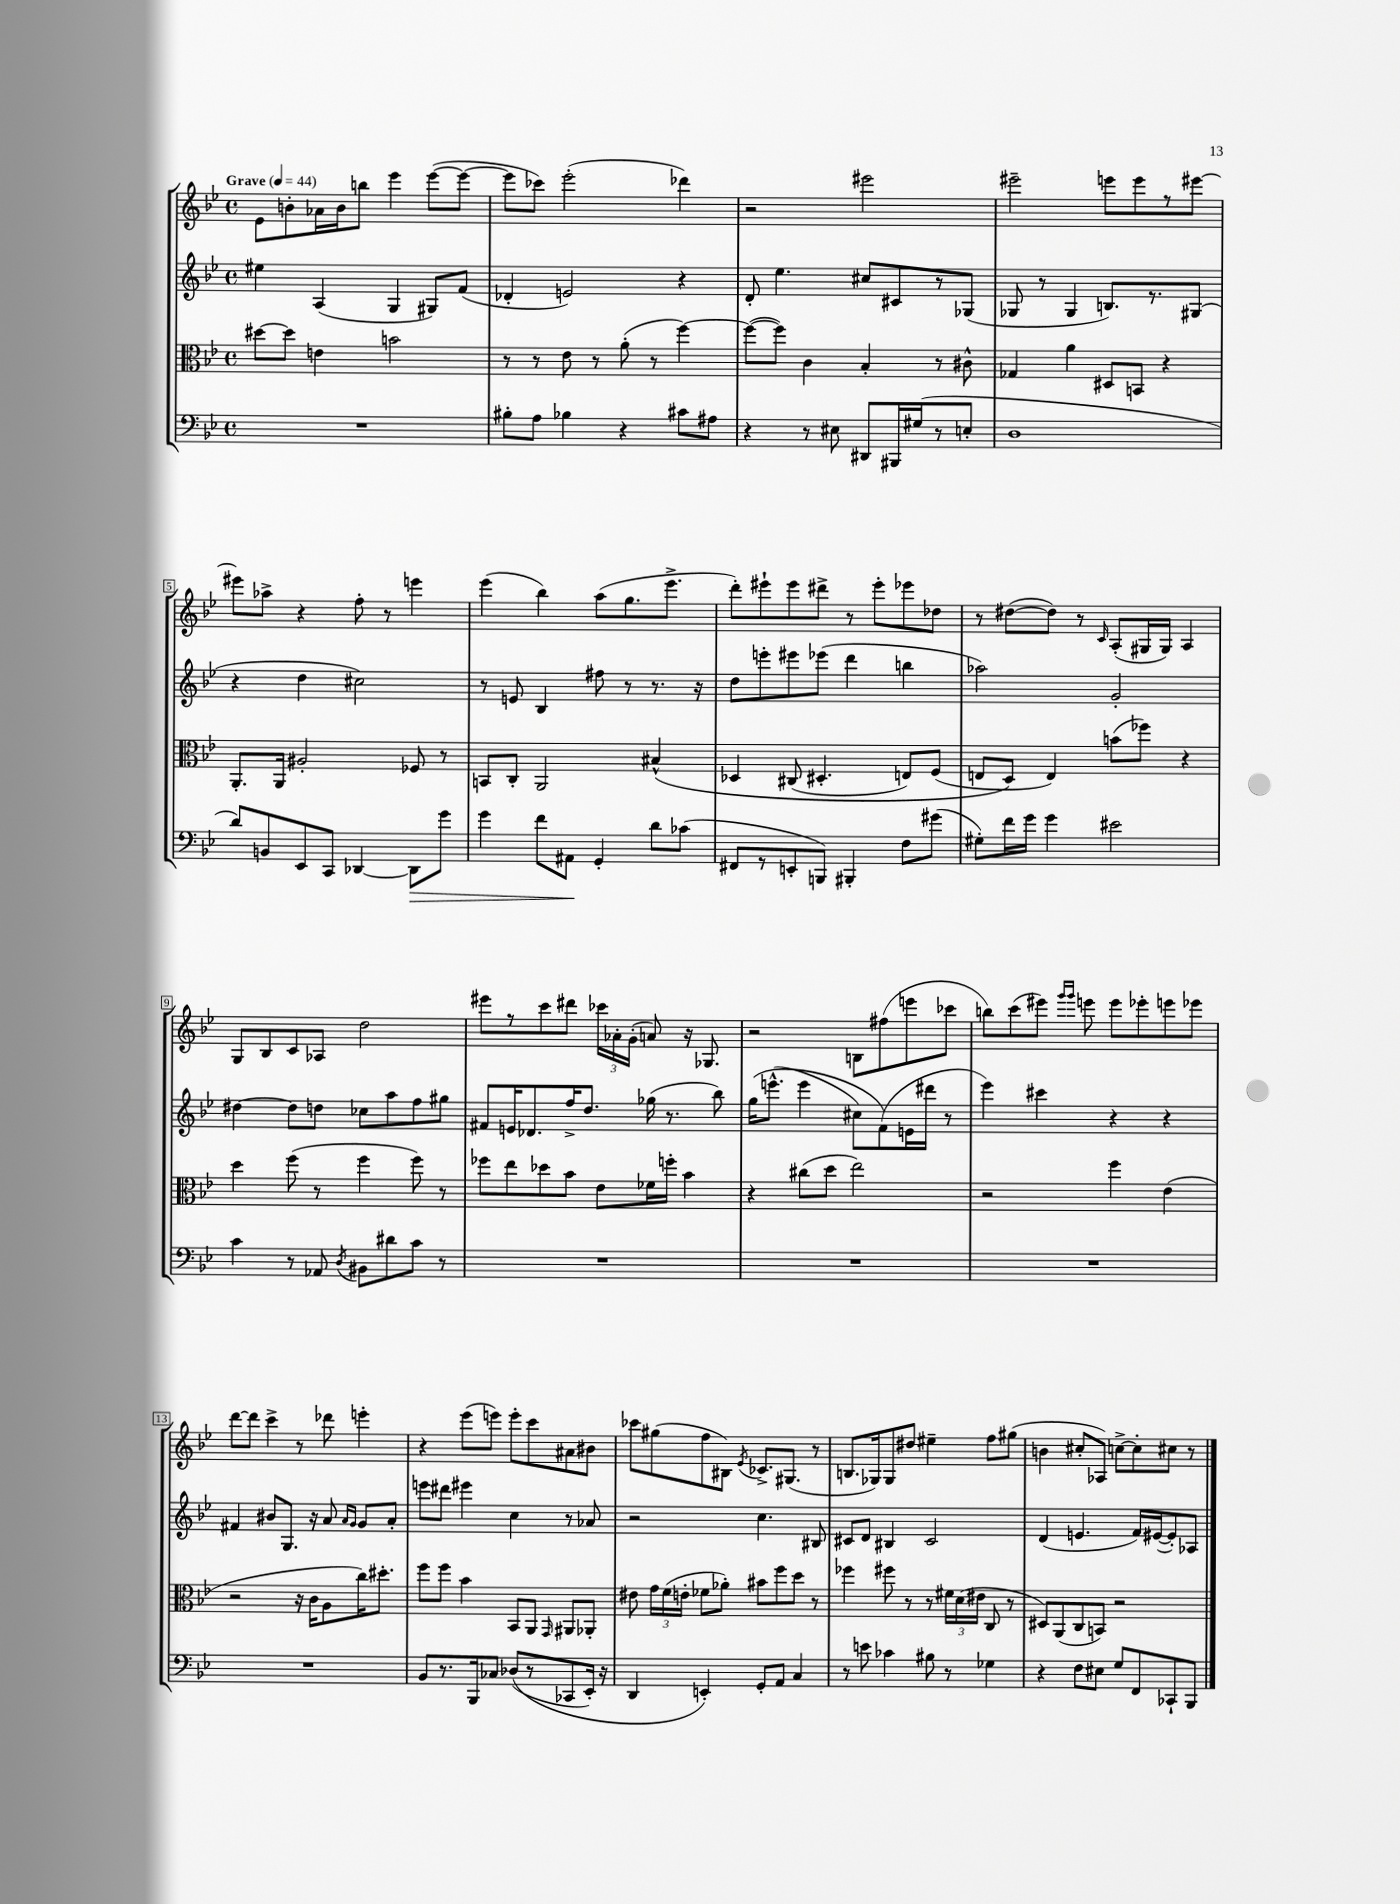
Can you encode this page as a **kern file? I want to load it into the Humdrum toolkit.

**kern	**dynam	**kern	**kern	**kern
*part4	*part4	*part3	*part2	*part1
*staff4	*staff4	*staff3	*staff2	*staff1
*clefF4	*	*clefC3	*clefG2	*clefG2
*k[b-e-]	*	*k[b-e-]	*k[b-e-]	*k[b-e-]
*M4/4	*	*M4/4	*M4/4	*M4/4
*met(c)	*	*met(c)	*met(c)	*met(c)
*MM44	*	*MM44	*MM44	*MM44
=1	=1	=1	=1	=1
!	!	!	!	!LO:TX:a:B:t=Grave
1r	.	[8dd#X\L	4ee#X\	8e-\L
.	.	8dd#\J]	.	8bn'\
.	.	4en\	(4A/	16a-X\L
.	.	.	.	16b\J
.	.	.	.	8bbn\J
.	.	2bn\	4G/	4eee-\
.	.	.	8G#X/L)	([8eee-\L
.	.	.	(8f/J	8eee-\J_
=2	=2	=2	=2	=2
8B#X'\L	.	8r	4d-X'/	8eee-\L]
8A\J	.	8r	.	8ccc-X\J)
4B-X\	.	8e-\	2en/)	(2eee-'\
.	.	8r	.	.
4r	.	(8a'\	.	.
.	.	8r	.	.
8c#X\L	.	[4ff\)	4r	4ddd-X\)
8A#X\J	.	.	.	.
=3	=3	=3	=3	=3
4r	.	(8ff\L_	8d'/	2r
.	.	8ff\J])	4.ee-\	.
8r	.	4c\	.	.
8E#X\	.	.	.	.
8DD#X/L	.	4B-'/	8cc#X/L	2eee#X\
16BBB#X/L	.	.	8c#X/	.
(16G#X/J	.	.	.	.
8r	.	8r	8r	.
8En'/J	.	8c#X^^\	(8G-X/J	.
=4	=4	=4	=4	=4
1D	.	4G-X/	8G-X/	2eee#X~\
.	.	.	8r	.
.	.	4a\	4G-/	.
.	.	8D#X/L	8.Bn/L)	8eeen\L
.	.	8BBn/J	.	8eee\
.	.	.	8.r	.
.	.	4r	.	8r
.	.	.	(8G#X/J	[8eee#X\J
!!LO:LB:g=z
=5	=5	=5	=5	=5
8d/L)	.	8.AA'/L	4r	8eee#X\L]
8BBn/	.	.	.	8aa-X^\J
.	.	16AA/Jk	.	.
8EE-/	.	2A#X'/	4dd\	4r
8CC/J	.	.	.	.
[4DD-X/	.	.	2cc#X\)	8ff'\
.	.	.	.	8r
!	!LO:HP:b	!	!	!
8DD-\L]	>	8F-X/	.	4eeen\
8g\J	.	8r	.	.
=6	=6	=6	=6	=6
4g\	.	8BBn/L	8r	(4eee-\
.	.	8C'/J	8en/	.
8f\L	.	2AA/	4B-/	4bb-\)
8AA#X\J	.	.	.	.
4GG'/	]	.	8ff#X\	(8aa\L
.	.	.	8r	8.gg\
8d\L	.	(4B#X^^/	8.r	.
.	.	.	.	8.eee-^\J
(8c-X\J	.	.	.	.
.	.	.	16r	.
=7	=7	=7	=7	=7
8FF#X/L	.	4D-X/	8dd\L	8ddd'\L)
8r	.	.	8eeen'\	8eee#X`\
8EEn'/	.	(8C#X/	8eee#X\	8eee#\
8BBBn/J)	.	4.D#X'/	(8eee-X\J	8ddd#X^\J
4BBB#X'/	.	.	4ddd\	8r
.	.	.	.	8eee#'\L
8F\L	.	8En/L)	4bbn\	8eee-X\
(8g#X\J	.	(8F/J	.	8dd-X\J
=8	=8	=8	=8	=8
8G#X'\L)	.	8En/L	2aa-X\)	8r
16f\L	.	8D/J)	.	([8dd#X\L
16g\JJ	.	.	.	.
4g\	.	4E/)	.	8dd#\J])
.	.	.	.	8r
.	.	.	.	16qqc/
2e#X\	.	(8bn\L	2g'/	(8A'/L
.	.	8ff-X\J)	.	16G#X/L
.	.	.	.	16G#/JJ)
.	.	4r	.	4A/
!!LO:LB:g=z
=9	=9	=9	=9	=9
4c\	.	4dd\	[4dd#X\	8G/L
.	.	.	.	8B-/
8r	.	(8ff\	8dd#\L]	8c/
8AA-X/	.	8r	8ddn\J	8A-X/J
8qD/	.	.	.	.
8BB#X\L	.	4ff\	8cc-X\L	2dd\
8d#X\	.	.	8aa\	.
8c\J	.	8ff\)	8ff\	.
8r	.	8r	8gg#X\J	.
=10	=10	=10	=10	=10
1r	.	8ff-X\L	8f#X/L	8eee#X\L
.	.	8ee-\	16en/K	8r
.	.	.	8.d-X/	.
.	.	8dd-X\	.	8ccc\
.	.	8b-\J	16ff^/K	8ddd#X\J
.	.	.	8.dd/J	.
.	.	8e-\L	.	24ccc-X\LL
.	.	.	.	24a-X'\
.	.	.	.	(24g'\JJ
.	.	16f-X\L	(16gg-X\	8an/)
.	.	16ffn'\JJ	8.r	.
.	.	4b-\	.	16r
.	.	.	.	8.G-X/
.	.	.	8bb-\)	.
=11	=11	=11	=11	=11
1r	.	4r	(16gg\KL	2r
.	.	.	(8.eeen^^\J	.
.	.	(8cc#X\L	4eee\	.
.	.	8dd\J	.	.
.	.	2ee-\)	8cc#X\L)	8Bn\L
.	.	.	(8f\)	(8ff#X\
.	.	.	16en\L	8eeen\
.	.	.	16ddd#X\JJ	.
.	.	.	8r	8ccc-X\J
=12	=12	=12	=12	=12
1r	.	2r	4eee-\)	8bbn\L)
.	.	.	.	(8ccc\
.	.	.	4ccc#X\	8eee#X\J)
.	.	.	.	16qqggg/LL
.	.	.	.	16qqggg/JJ
.	.	.	.	8eeen\
.	.	4ff\	4r	8eee\L
.	.	.	.	8eee-X'\
.	.	(4e-\	4r	8eeen\
.	.	.	.	8eee-X\J
!!LO:LB:g=z
=13	=13	=13	=13	=13
1r	.	2r	4f#X/	[8ddd\L
.	.	.	.	8ddd\J]
.	.	.	8b#X/L	4ccc^\
.	.	.	8.G/J	.
.	.	16r	.	8r
.	.	16c\KL	16r	.
.	.	8A\	8a/	8ddd-X\
.	.	.	16qqa/LL	.
.	.	.	16qqg/JJ	.
.	.	16cc\K)	8g/L	4eeen'\
.	.	8.dd#X'\J	.	.
.	.	.	8a'/J	.
=14	=14	=14	=14	=14
8BB-/L	.	8ff\L	8eeen\L	4r
8.r	.	8ff\J	8ddd#X\J	.
.	.	4b-\	4eee#X\	(8eee-\L
16BBB-/k	.	.	.	.
8C-X/J	.	.	.	8eeen\J)
((8D-X/L	.	8BB-/L	4cc\	8eee'\L
8r	.	8AA/J	.	8ccc\
.	.	16qqGG/	.	.
8CC-X/	.	8AA#X/L	8r	8a#X\
16EE-'/Jk)	.	8AA-X'/J	8a-X/	8b#X\J
16r	.	.	.	.
=15	=15	=15	=15	=15
4DD/	.	8e#X\	2r	8ccc-X\L
.	.	24g\LL	.	(8gg#X\
.	.	(24f\	.	.
.	.	24en'\JJ	.	.
4EEn'/)	.	8f-X\L	.	8ff\
.	.	8a-X'\J)	.	8B#X\J)
.	.	.	.	8qe-/
8GG'/L	.	8b#X\L	4.cc\	8.c-X^/L
8AA/J	.	8ff\	.	.
.	.	.	.	(8.G#X/J
4C/	.	8dd\J	.	.
.	.	8r	8B#X/	8r
=16	=16	=16	=16	=16
8r	.	4ff-X\	8c#X/L	8.Bn/L
8en\	.	.	8d/J	.
.	.	.	.	16G-X/k)
4c-X\	.	8ff#X\	4B#X/	8G-/
.	.	8r	.	8dd#X/J
8B#X\	.	8r	2c#/	4ee#X~\
8r	.	24f#X\LL	.	.
.	.	(24d\	.	.
.	.	24e#X\JJ	.	.
4G-X\	.	8C/	.	8ff\L
.	.	8r	.	(8gg#X\J
=17	=17	=17	=17	=17
4r	.	8D#X/L)	(4d/	4bn\
.	.	(8AA/	.	.
8F\L	.	8C/	4.en/	8cc#X'/L
8E#X\J	.	8BBn/J)	.	8A-X/J)
8G/L	.	2r	.	[8ccn^\L
8FF/	.	.	16f/LL)	8cc'\]
.	.	.	([16e#X/J	.
8CC-X`/	.	.	8e#'/])	8cc#X\J
8BBB-/J	.	.	8A-X/J	8r
==	==	==	==	==
*-	*-	*-	*-	*-
